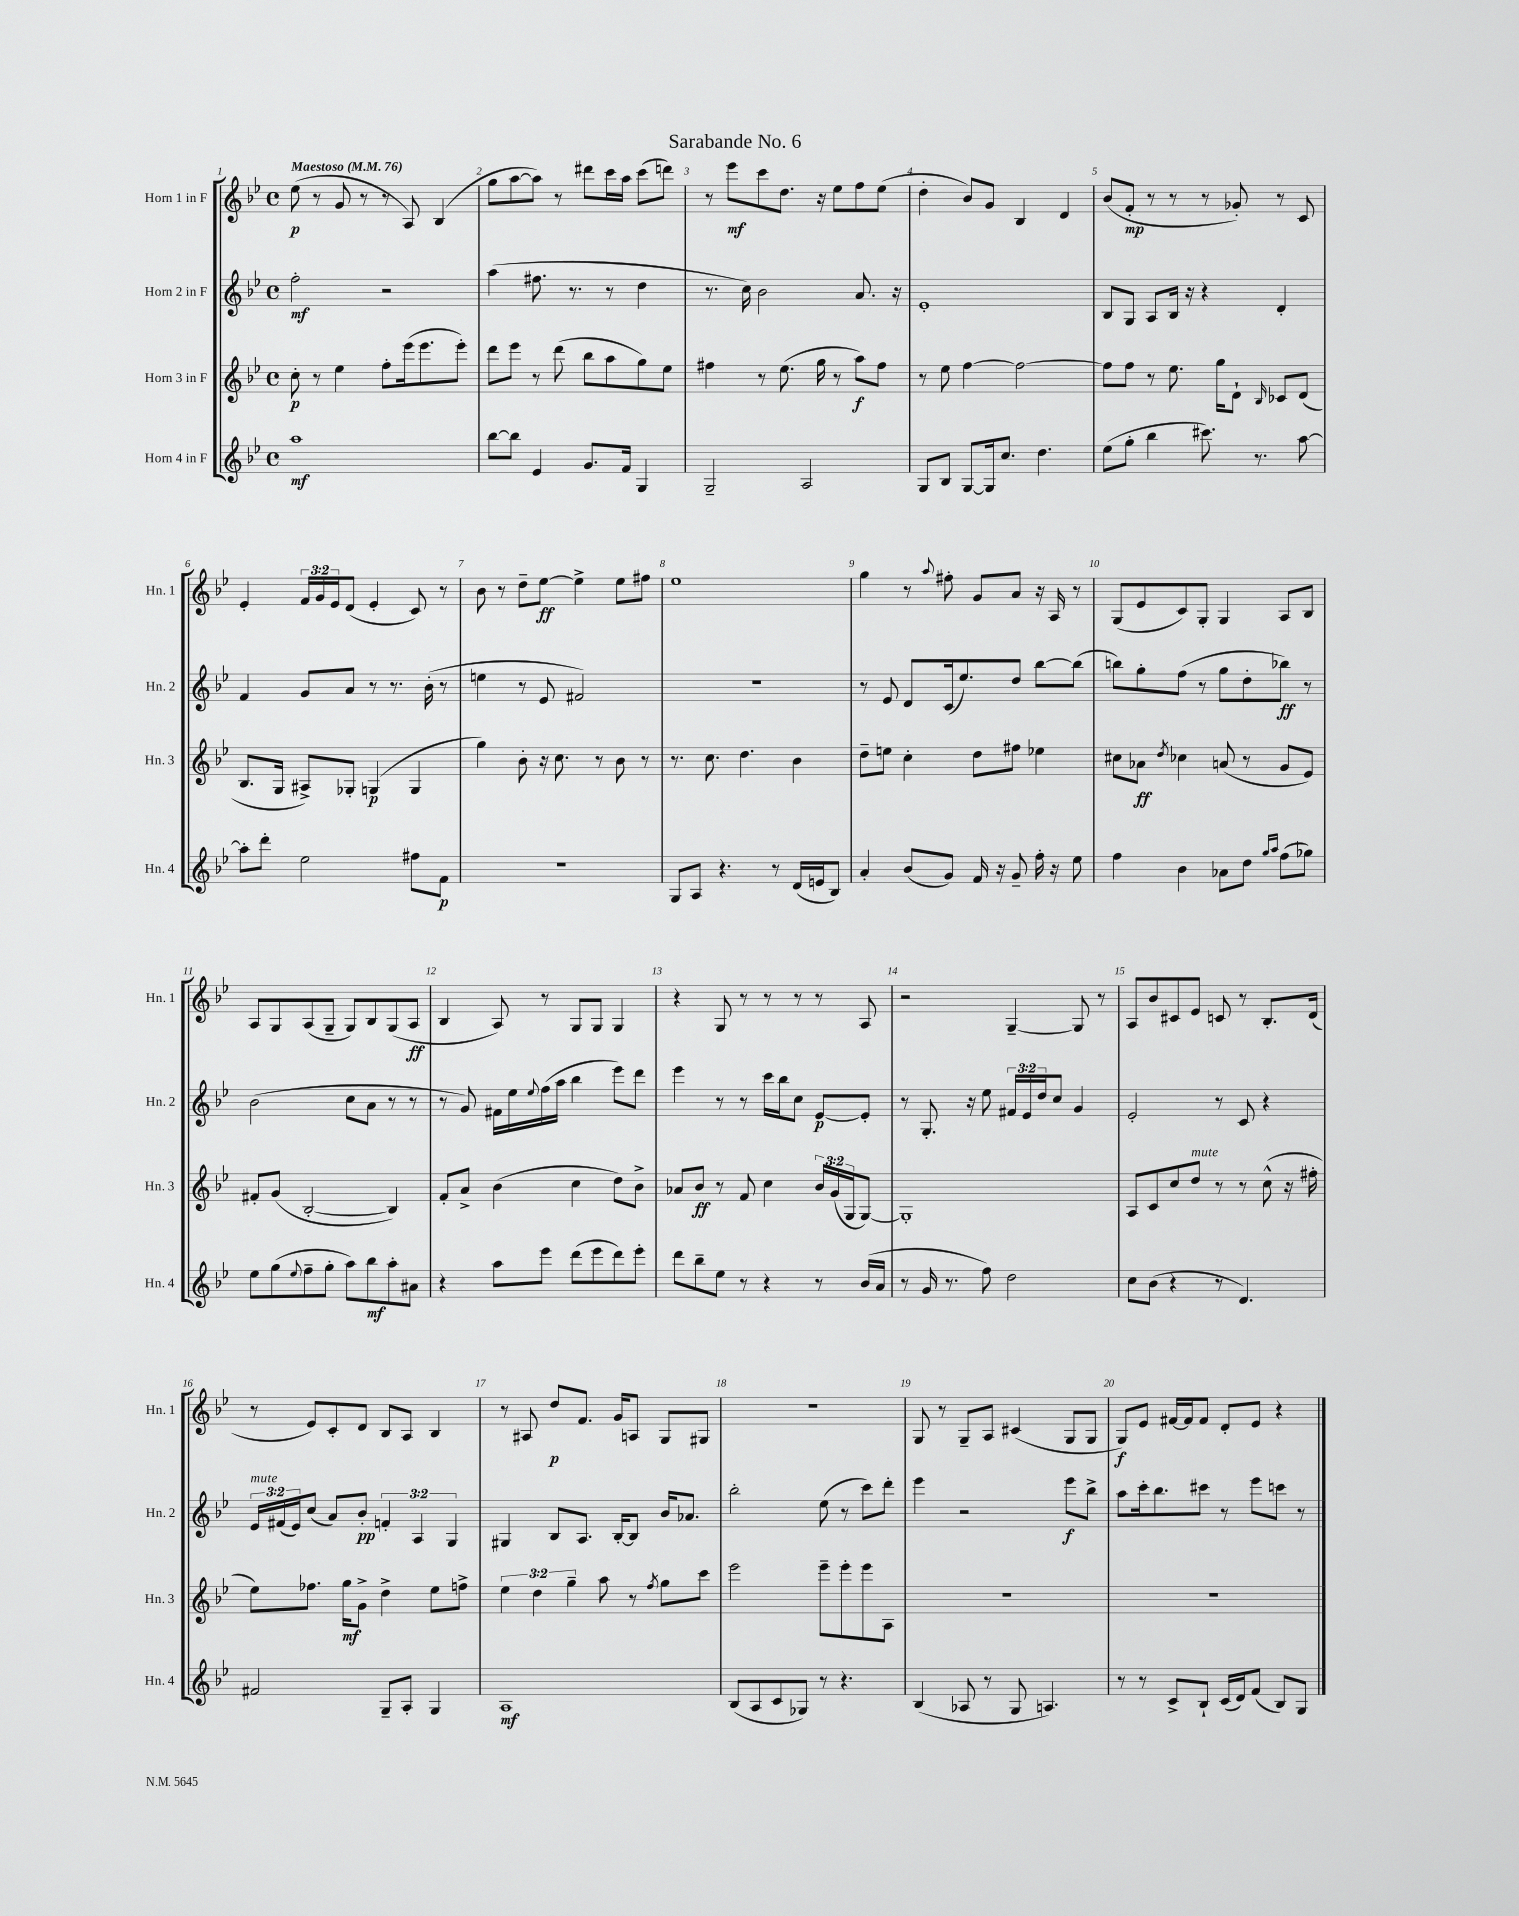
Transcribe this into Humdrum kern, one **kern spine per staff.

**kern	**kern	**kern	**kern
*staff4	*staff3	*staff2	*staff1
*clefG2	*clefG2	*clefG2	*clefG2
*k[b-e-]	*k[b-e-]	*k[b-e-]	*k[b-e-]
*M4/4	*M4/4	*M4/4	*M4/4
*met(c)	*met(c)	*met(c)	*met(c)
*MM76	*MM76	*MM76	*MM76
1aa	8cc'\	2ff'\	(8ee-\
.	8r	.	8r
.	4ee-\	.	8g/
.	.	.	8r
.	8ff'\L	2r	8r
.	(16eee-\k	.	8A/)
.	8.eee-\	.	.
.	.	.	(4B-/
.	8eee-'\J)	.	.
=	=	=	=
[8bb-\L	8ddd\L	(4aa\	8gg\L
8bb-\]J	8eee-\J	.	[8aa\
4e-/	8r	8.ff#\	8aa\]J)
.	(8ddd\	.	8r
.	.	8.r	.
8.g/L	8bb-\L	.	8ddd#\L
.	8aa\	8r	16ccc\L
16f/Jk	.	.	16aa\JJ
4G/	8gg\)	4dd\	(8ccc\L
.	8ee-\J	.	8ddd\J)
=	=	=	=
2G~/	4ff#\	8.r	8r
.	.	.	8eee-\L
.	.	16cc\)	.
.	8r	2b-\	8ccc\
.	(8.ee-\	.	8.dd\J
2A/	.	.	.
.	16gg\	.	16r
.	8r	.	8ee-\L
.	8aa\L)	8.a/	8ff\
.	8ff#\J	.	(8ee-\J
.	.	16r	.
=	=	=	=
8G/L	8r	1e-'	4dd'\
8B-/J	8ee-\	.	.
[8G/L	[4ff\	.	8b-/L)
16G/]k	.	.	8g/J
8.cc/J	.	.	.
.	2ff\_	.	4B-/
4.dd\	.	.	.
.	.	.	4d/
=	=	=	=
(8ee-\L	8ff\]L	8B-/L	(8b-/L
8gg'\J	8ff\J	8G/J	8f'/J
4bb-\	8r	8A/L	8r
.	8.ee-\	16B-/Jk	8r
.	.	16r	.
8.ccc#\)	.	4r	8r
.	16gg\LK	.	.
.	8d`\J	.	8g-'/)
8.r	.	.	.
.	16qqB-/	.	.
.	8c-/L	4d'/	8r
[8aa\	(8d/J	.	8c/
=	=	=	=
8aa'\]L	8.B-/L	4f/	4e-'/
8ddd'\J	.	.	.
.	16G/Jk	.	.
2ee-\	8A#^/L)	8g/L	24f/LL
.	.	.	24g/
.	.	.	24e-/J
.	8G-'/J	8a/J	(8d/J
.	(4G/	8r	4e-'/
.	.	8.r	.
8ff#\L	4G/	.	8c/)
.	.	(16b-'\	.
8f\J	.	8r	8r
=	=	=	=
1r	4gg\)	4ee\	8b-\
.	.	.	8r
.	8b-'\	8r	8dd~\L
.	16r	8e-/	[8ee-\J
.	8.cc\	.	.
.	.	2f#/)	4ee-^\]
.	8r	.	.
.	8b-\	.	8ee-\L
.	8r	.	8ff#\J
=	=	=	=
8G/L	8.r	1r	1ee-
8A/J	.	.	.
.	8.cc\	.	.
4.r	.	.	.
.	4.dd\	.	.
8r	.	.	.
(16d/LL	4b-\	.	.
16e/J	.	.	.
8B-/J)	.	.	.
=	=	=	=
4a'/	8dd~\L	8r	4gg\
.	8ee\J	8e-/	.
(8b-/L	4cc'\	8d/L	8r
.	.	.	8qqaa/
8g/J)	.	(16c/k	8ff#'\
.	.	8.ee-/)	.
16f/	8dd\L	.	8g/L
16r	.	.	.
8g~/	8ff#\J	8dd/J	8a/J
16ff'\	4ee-\	[8bb-\L	16r
16r	.	.	16A/
8ee-\	.	(8bb-\]J	8r
=	=	=	=
4ff\	8cc#\L	8bb\L)	(8G/L
.	8a-\J	8gg'\	8e-/
.	8qdd/	.	.
4b-\	4cc-\	(8ff\J	8c/)
.	.	8r	8G'/J
8a-\L	(8a/	8gg\L	4G/
8dd\J	8r	8dd'\	.
16qqgg/LL	.	.	.
16qqaa/JJ	.	.	.
(8ff\L	8g/L	8bb-\J)	8A/L
8gg-\J)	8e-/J)	8r	8B-/J
=	=	=	=
8ee-\L	8f#'/L	(2b-\	8A/L
(8gg\	(8g/J	.	8G/
8qqee-/	.	.	.
8ff~\	[2B-'/	.	(8A/
8gg'\J	.	.	8G~/J
8aa\L)	.	8cc\L	8G/L)
8bb-\	.	8a\J	8B-/
8aa'\	4B-/])	8r	(8G/
8a#\J	.	8r	8A/J
=	=	=	=
4r	8f'/L	8r	4B-/
.	8a^/J	8g/)	.
8aa\L	(4b-\	16f#\LL	8A/)
.	.	16ee-\	.
.	.	8qqee-/	.
8eee-\J	.	(16ff\	8r
.	.	16aa\JJ	.
(8ddd\L	4cc\	4bb-\	8G/L
8eee-\	.	.	8G/J
8ddd\)	8dd\L)	8eee-\L)	4G/
8eee-'\J	8b-^\J	8ddd\J	.
=	=	=	=
8ddd\L	8a-/L	4eee-\	4r
8bb-~\	8b-/J	.	.
8ee-\J	8r	8r	8G/
8r	8f/	8r	8r
4r	4cc\	16ccc\LL	8r
.	.	16bb-\J	.
.	.	8cc\J	8r
8r	24b-/LL	[8e-/L	8r
.	(24g/	.	.
.	24G/J	.	.
(16b-/LL	[8G/J)	8e-'/]J	8A/
16a/JJ	.	.	.
=	=	=	=
8r	1G']	8r	2r
16g/	.	8.G'/	.
8.r	.	.	.
.	.	16r	.
8ff\)	.	8ee-\	.
2dd\	.	24f#/LL	[4G~/
.	.	24e-/	.
.	.	24dd/J	.
.	.	8cc/J	.
.	.	4g/	8G/]
.	.	.	8r
=	=	=	=
8cc\L	8A/L	2e-'/	8A/L
(8b-\J	8c/	.	8b-/
4r	8cc/	.	8c#/
.	8dd/J	.	8e-/J
8r	8r	8r	8c/
4.d/)	8r	8c/	8r
.	(8cc^^\	4r	8.B-'/L
.	16r	.	.
.	16ff#'\	.	(16d/Jk
=	=	=	=
2f#/	8ee-\L)	24e-/LL	8r
.	.	(24f#/	.
.	.	24e-/J)	.
.	8.ff-\J	(8cc/J	8e-/L)
.	.	8a/L)	8c'/
.	16gg\LK	.	.
.	8g^\J	8b-'/J	8d/J
8G~/L	4dd^\	6f'/	8B-/L
8A'/J	.	.	8A/J
.	.	6A/	.
4G/	8ee-\L	.	4B-/
.	.	6G/	.
.	8ff^\J	.	.
=	=	=	=
1A	6ee-\	4G#/	8r
.	.	.	8A#/
.	6dd\	.	.
.	.	8B-/L	8dd/L
.	6gg~\	.	.
.	.	8.A/J	8.f/J
.	8aa\	.	.
.	.	[16B-'/LK	16g/LK
.	8r	8B-/]J	8A/J
.	8qff/	.	.
.	8gg\L	16b-/LK	8G/L
.	.	8.a-/J	.
.	8ccc\J	.	8G#/J
=	=	=	=
(8B-/L	2eee-\	2bb-'\	1r
8A/	.	.	.
8c/	.	.	.
8G-/J)	.	.	.
8r	8eee-~\L	(8ee-\	.
4.r	8eee-'\	8r	.
.	8eee-\	8ccc\L)	.
.	8A\J	8ddd'\J	.
=	=	=	=
(4B-/	1r	4eee-\	8G/
.	.	.	8r
8A-/	.	2r	8G~/L
8r	.	.	8A/J
8G/	.	.	(4c#/
4.A/)	.	.	.
.	.	8eee-\L	8G/L
.	.	8bb-^\J	8G/J
=	=	=	=
8r	1r	8aa\L	8G/L)
8r	.	16ccc'\k	8e-/J
.	.	8.bb-\	.
8c^/L	.	.	[16f#/LL
.	.	.	16f#/]J
8B-`/J	.	8ccc#\J	8f#/J
(16c/LL	.	8r	8d'/L
16d/J)	.	.	.
(8f/J	.	8eee-\L	8e-/J
8B-/L)	.	8ccc\J	4r
8G/J	.	8r	.
==	==	==	==
*-	*-	*-	*-
